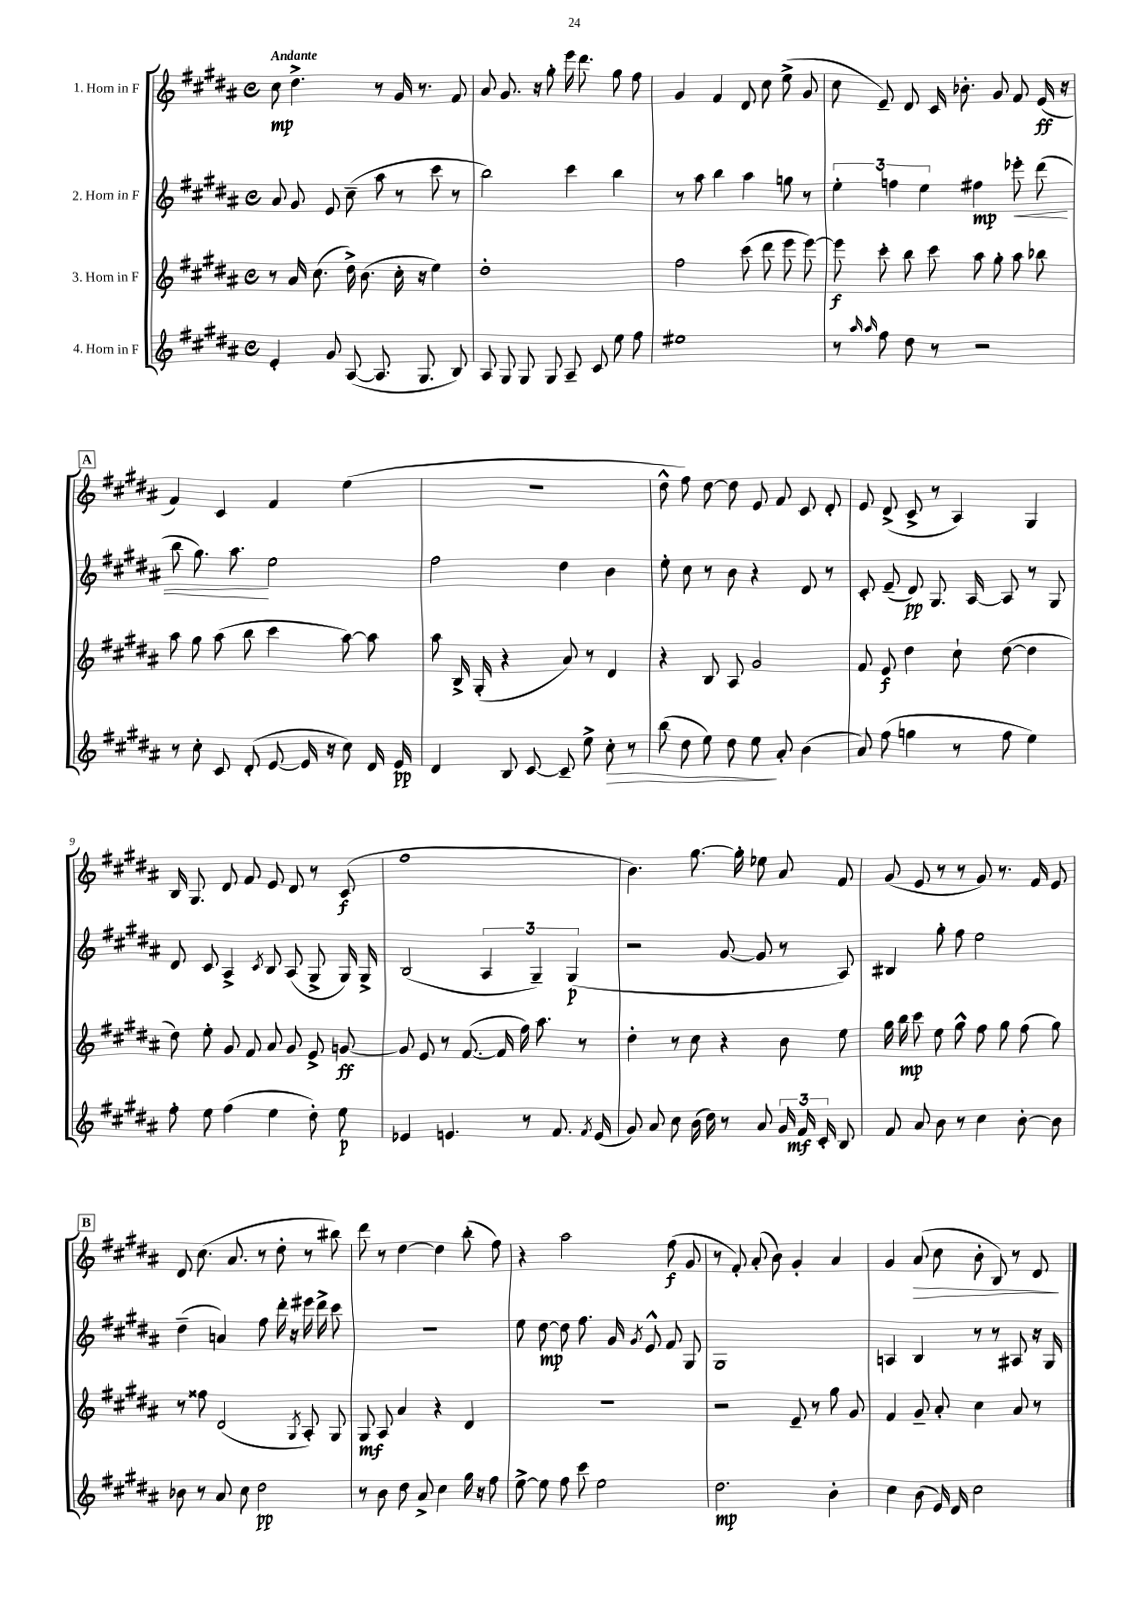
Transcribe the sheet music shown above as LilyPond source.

<<
\new StaffGroup <<
\new Staff = "s0" \with { instrumentName = "1. Horn in F" } {
    \clef treble \key b \major \defaultTimeSignature \time 4/4 \tempo "Andante"
    \autoBeamOff cis''8\mp dis''4.-> r8 gis'16 r8. fis'8 |
    ais'8 gis'8. r16 gis''8-. e'''16 dis'''8. gis''8 fis''8 |
    gis'4 fis'4 dis'8 cis''8 e''8->( gis'8 |
    cis''8 e'8--) dis'8 cis'16 bes'8.-. gis'8 fis'8 e'16\ff( r16 |
    \mark \markup { \box "A" } fis'4) cis'4 fis'4 e''4( |
    r1 |
    dis''8-^ fis''8) dis''8~ dis''8 e'8 fis'8 cis'8 dis'8-. |
    e'8 dis'8->( cis'8-> r8 ais4) gis4 |
    b16 gis8. dis'8 fis'8 e'8 dis'8 r8 cis'8\f( |
    fis''1 |
    b'4.) gis''8.~ gis''16-. ees''8 ais'8 fis'8 |
    gis'8( e'8 r8 r8 gis'8) r8. fis'16 e'8 |
    \mark \markup { \box "B" } dis'8 cis''8.( ais'8. r8 dis''8-. r8 bis''8) |
    dis'''8 r8 dis''4~ dis''4 b''8-.( fis''8) |
    r4 ais''2 fis''8\f( gis'8 |
    r8 fis'8-.) ais'8-.( b'8) gis'4-. ais'4 |
    gis'4 ais'8\>( cis''8 b'8-. b8) r8 dis'8\! \bar "|." |
}
\new Staff = "s1" \with { instrumentName = "2. Horn in F" } {
    \clef treble \key b \major \defaultTimeSignature \time 4/4
    \autoBeamOff ais'8 gis'8 e'8 cis''8--( ais''8 r8 cis'''8 r8 |
    b''2) cis'''4 b''4 |
    r8 ais''8 b''4 ais''4 g''8 r8 |
    \tuplet 3/2 { e''4-. f''4 e''4 } fis''4\mp ees'''8-.\< dis'''8( |
    \mark \markup { \box "A" } b''8 gis''8.) ais''8.\! e''2 |
    fis''2 dis''4 b'4 |
    e''8-. cis''8 r8 b'8 r4 dis'8 r8 |
    cis'8-. e'8--( dis'8\pp) gis8. ais16~ ais8 r8 gis8 |
    dis'8 cis'8 ais4-> \acciaccatura { cis'8 } b8 ais8( gis8-> gis16) gis16-> |
    b2( \tuplet 3/2 { ais4 gis4--) gis4\p( } |
    r2 gis'8~ gis'8 r8 ais8) |
    bis4 gis''8-. fis''8 e''2 |
    \mark \markup { \box "B" } dis''4--( a'4) fis''8 dis'''16-. r16 eis'''16 dis'''16-> cis'''8 |
    r1 |
    e''8 dis''8~\mp dis''8 fis''8. gis'16 \acciaccatura { gis'8 } e'8-^ fis'8 gis8 |
    gis1 |
    a4 b4 r8 r8 ais8 r16 gis16 \bar "|." |
}
\new Staff = "s2" \with { instrumentName = "3. Horn in F" } {
    \clef treble \key b \major \defaultTimeSignature \time 4/4
    \autoBeamOff r8 ais'16 cis''8.( dis''16->) b'8.( cis''16-. r16 e''4) |
    dis''1-. |
    fis''2 cis'''8( dis'''8 e'''8 e'''8~) |
    e'''8\f cis'''8-. b''8 cis'''8 ais''8 gis''8-. ais''8 bes''8 |
    \mark \markup { \box "A" } ais''8 gis''8 ais''8( b''8 cis'''4 ais''8~) ais''8 |
    ais''8 b16-> gis16-.( r4 ais'8) r8 dis'4 |
    r4 b8 ais8 gis'2 |
    fis'8 e'8\f dis''4 cis''8-! dis''8~( dis''4 |
    dis''8) e''8-. gis'8 fis'8 ais'8 gis'8 e'8-> g'8~\ff |
    g'8 e'8 r8 fis'8.~( fis'16 fis''16) ais''8. r8 |
    dis''4-. r8 cis''8 r4 b'8 e''8 |
    gis''16 b''16\mp cis'''8 e''8 gis''8-^ fis''8 gis''8 fis''8( gis''8) |
    \mark \markup { \box "B" } r8 fisis''8 dis'2( \acciaccatura { gis8 } ais8-.) gis8 |
    gis8\mf ais8 ais'4 r4 dis'4 |
    R1 |
    r2 e'8-- r8 gis''8 gis'8 |
    fis'4 gis'8-- ais'8-. cis''4 ais'8 r8 \bar "|." |
}
\new Staff = "s3" \with { instrumentName = "4. Horn in F" } {
    \clef treble \key b \major \defaultTimeSignature \time 4/4
    \autoBeamOff e'4-. gis'8 ais8~( ais8. gis8. b8) |
    ais8 gis8 gis8 gis8 ais8-- cis'8 e''8 fis''8 |
    eis''1 |
    r8 \grace { ais''16 ais''16 } fis''8 dis''8 r8 r2 |
    \mark \markup { \box "A" } r8 cis''8-. cis'8 dis'8-.( e'8~ e'16 r16 cis''8) dis'16 e'16\pp |
    dis'4 b8 cis'8~ cis'8-- e''8-> cis''8-.\> r8 |
    b''8( dis''8 e''8) dis''8 e''8\! ais'8-. b'4( |
    ais'8) fis''8( g''4 r8 fis''8 e''4) |
    fis''8-. e''8 fis''4( e''4 dis''8-.) e''8\p |
    ees'4 e'4. r8 fis'8. \acciaccatura { fis'8 } e'16( |
    gis'8) ais'8 cis''8 b'16( dis''16) r8 ais'8 \tuplet 3/2 { gis'16 fis'16\mf cis'16-. } b8 |
    fis'8 ais'8 b'8 r8 cis''4 b'8~-. b'8 |
    \mark \markup { \box "B" } bes'8 r8 ais'8 cis''8 dis''2\pp |
    r8 b'8 dis''8 ais'8-> cis''4 gis''16 r16 fis''8 |
    e''8~-> e''8 fis''8 cis'''8 e''2 |
    dis''2.\mp b'4-. |
    cis''4 b'8( e'16) dis'16 cis''2 \bar "|." |
}
>>
>>
